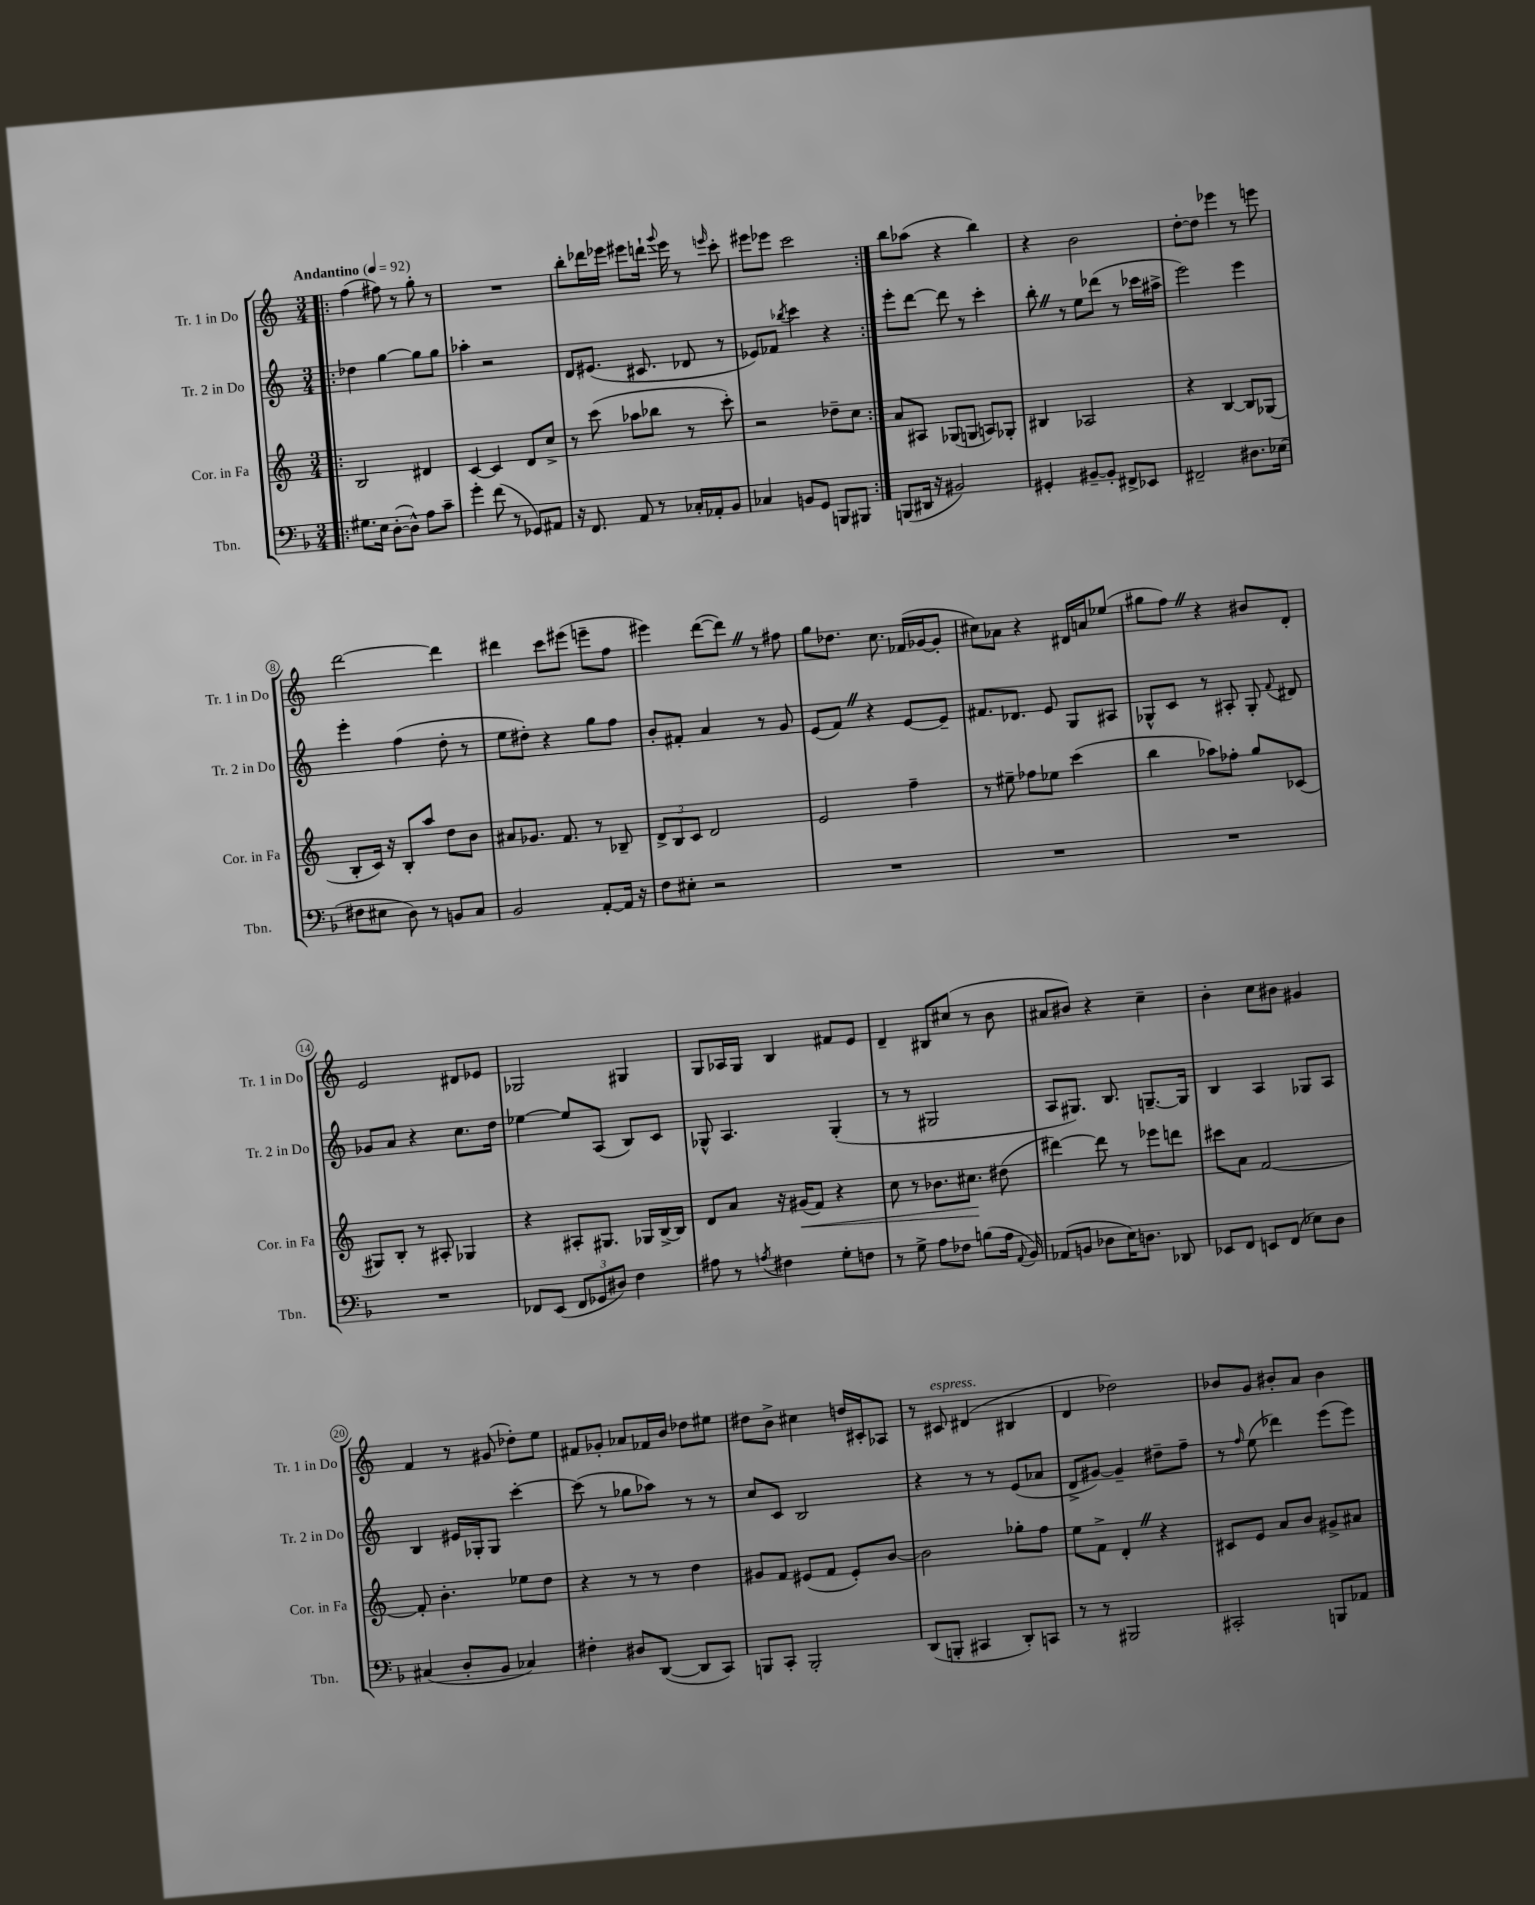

**kern	**kern	**kern	**kern
*staff4	*staff3	*staff2	*staff1
*clefF4	*clefG2	*clefG2	*clefG2
*k[b-]	*k[]	*k[]	*k[]
*M3/4	*M3/4	*M3/4	*M3/4
*MM92	*MM92	*MM92	*MM92
=!|:	=!|:	=!|:	=!|:
8.G#	2B	4dd-	(4ff
16E	.	.	.
([8D'	.	[4gg	8ff#)
8D^^])	.	.	8r
8A	4d#	8gg]	8gg'
8c~	.	8gg	8r
=	=	=	=
4g'	[4c	4aa-'	2.r
(8f	4c]	2r	.
8r	.	.	.
8GG-)	8d	.	.
8AA#	8cc^	.	.
=	=	=	=
16r	8r	8d	8bb'
8.FF	.	.	.
.	(8ccc	(8.e#	16ddd-
.	.	.	16eee-
8AA	8aa-	.	8eee#
.	.	8.c#	.
8r	8bb-	.	16ddd`
.	.	.	8qqggg
.	.	.	16eee#
16C-'	8r	8d-	8r
16AA-'	.	.	.
.	.	.	16qqeee
8BB-	8ccc')	8r	8ccc'
=	=	=	=
4C-	2r	8e-)	8eee#
.	.	8f-	8eee-
.	.	8qbb-	.
8BB	.	4ccc	2ccc
8GG	.	.	.
8BBB	8dd-~	4r	.
8BBB#	8cc	.	.
=:|!	=:|!	=:|!	=:|!
(8BBB	8a	8eee'	8bb
16DD#	8A#	[8ddd	(8aa-
16r	.	.	.
2BB#)	(8G-	8ddd]	4r
.	8G	8r	.
.	8A)	4ccc'	4bb)
.	8G-'	.	.
=	=	=	=
4GG#'	4B#	8bb'	4r
.	.	8r	.
[8BB#~	2A-	8ee	2b
8BB#']	.	(8ddd-	.
8FF#^	.	8r	.
8EE-	.	16ccc-	.
.	.	16aa#^	.
=	=	=	=
2FF#~	4r	2eee)	[8dd'
.	.	.	8dd]
.	[4B	.	4eee-
8.D#	8B]	4eee	8r
.	(8G-	.	8eee
(16E-	.	.	.
=	=	=	=
8F#	8B'	4eee'	[2ddd
8E#	16c)	.	.
.	16r	.	.
8D)	8B'	(4ff	.
8r	8aa	.	.
8BB	8dd	8dd'	4ddd]
8C	8b	8r	.
=	=	=	=
2BB-	8a#	8ee	4ddd#
.	8.g-	8dd#')	.
.	.	4r	8ccc
.	8.f	.	.
.	.	.	(8eee#
[8AA'	8r	8gg	8eee~
16AA]	8B-~	8ff	8ff
16r	.	.	.
=	=	=	=
8F	12d^	8b'	4eee#)
.	12B	.	.
8E#'	.	8f#'	.
.	12c	.	.
2r	2d	4a	([8ddd
.	.	.	8ddd])
.	.	8r	8r
.	.	8g	8ff#
=	=	=	=
2.r	2e	(8e	8gg
.	.	8f)	8.dd-
.	.	4r	.
.	.	.	8.cc
.	4ff~	[8e	(16f-
.	.	.	[16g-
.	.	8e~]	8g-']
=	=	=	=
2.r	8r	8.f#	8cc#)
.	8ee#~	.	8a-
.	.	8.d-	.
.	8ff-	.	4r
.	8ee-	8e	.
.	(4ccc	8G	16d#
.	.	.	16a
.	.	8A#	(8ee-
=	=	=	=
2.r	4bb	8G-^^	8gg#
.	.	8c	8ff)
.	8aa-)	8r	4r
.	8ff-'	8A#'	.
.	8gg	8G-'	8b#
.	.	8qqf	.
.	(8c-	8d#	8d'
=	=	=	=
2.r	8G#)	8g-	2e
.	8B'	8a	.
.	8r	4r	.
.	8A#'	.	.
.	4G-	8.cc	8d#
.	.	.	8e-
.	.	16dd	.
=	=	=	=
8FF-	4r	[4ee-	2G-
(8EE	.	.	.
12FF-	8A#'	8ee-]	.
12GG-	.	.	.
.	8.G#	(8A	.
12D#)	.	.	.
4F	.	8B)	4G#
.	16G-	.	.
.	[16B^	8c	.
.	16B]	.	.
=	=	=	=
8A#	8d	8G-^^	8G
8r	8a	4.A	16A-
.	.	.	16G
8qA	.	.	.
4F#	16r	.	4B
.	(16g#	.	.
.	8f)	.	.
8G'	4r	(4G-'	8f#
8F	.	.	8e
=	=	=	=
8r	8cc	8r	4d~
8G^	8r	8r	.
8A	8.b-	2G#	8B#
8F-	.	.	(8cc#
.	8.cc#	.	.
(8B	.	.	8r
16A	(8dd#	.	8b
8qqAA	.	.	.
16BB-)	.	.	.
=	=	=	=
(8AA-	[4ddd#)	8A	8a#
8BB	.	8.G#)	8b#)
8D-	8ddd#]	.	4r
.	.	8.B	.
16E)	8r	.	.
8.D	.	.	.
.	8eee-	[8.G~	4cc~
8DD-	8ddd	.	.
.	.	16G]	.
=	=	=	=
8EE-	8ccc#	4B	4b'
8FF	8a	.	.
8EE	[2f	4A	8cc
(8FF	.	.	8b#
8E-)	.	8G-	4g#
8D	.	8A	.
=	=	=	=
(4C#	8f']	4B	4f
.	4.b'	.	.
8D'	.	16e#	8r
.	.	16G-'	.
8BB-	.	8G-	(8g#
4C-)	8ee-	[4ccc'	8dd-')
.	8dd	.	8ee
=	=	=	=
4F#'	4r	(8ccc]	8f#
.	.	8r	8g-'
8D#	8r	8gg-	8a-
([8DD	8r	8aa-)	16f-
.	.	.	16b
8DD]	4dd	8r	8dd-
8CC)	.	8r	8ee#
=	=	=	=
8BBB	8g#	8cc	8dd#
8CC'	8f	8c	8b^
2BBB'	(8e#	2B	4cc#
.	8f	.	.
.	8e#')	.	16dd
.	.	.	16c#'
.	[8b	.	8A-
=	=	=	=
(8DD	2b]	4r	8r
8BBB'	.	.	8c#
4CC#	.	8r	(4d#
.	.	8r	.
8DD')	8gg-'	(8e	4B#
8CC	8ff	8a-	.
=	=	=	=
8r	8ee	8d^	4d
8r	8f^	[8g#)	.
2BBB#	4d'	4g#~]	2dd-)
.	4r	8dd#~	.
.	.	8ff~	.
=	=	=	=
2CC#'	8c#	8r	8b-
.	.	16qqff	.
.	8e	(8ee	8g
.	8a	4ddd-)	8b#'
.	8b	.	8a
8BBB	8g#^	(8eee	4b#
8AA-	8a#	8eee)	.
==	==	==	==
*-	*-	*-	*-
